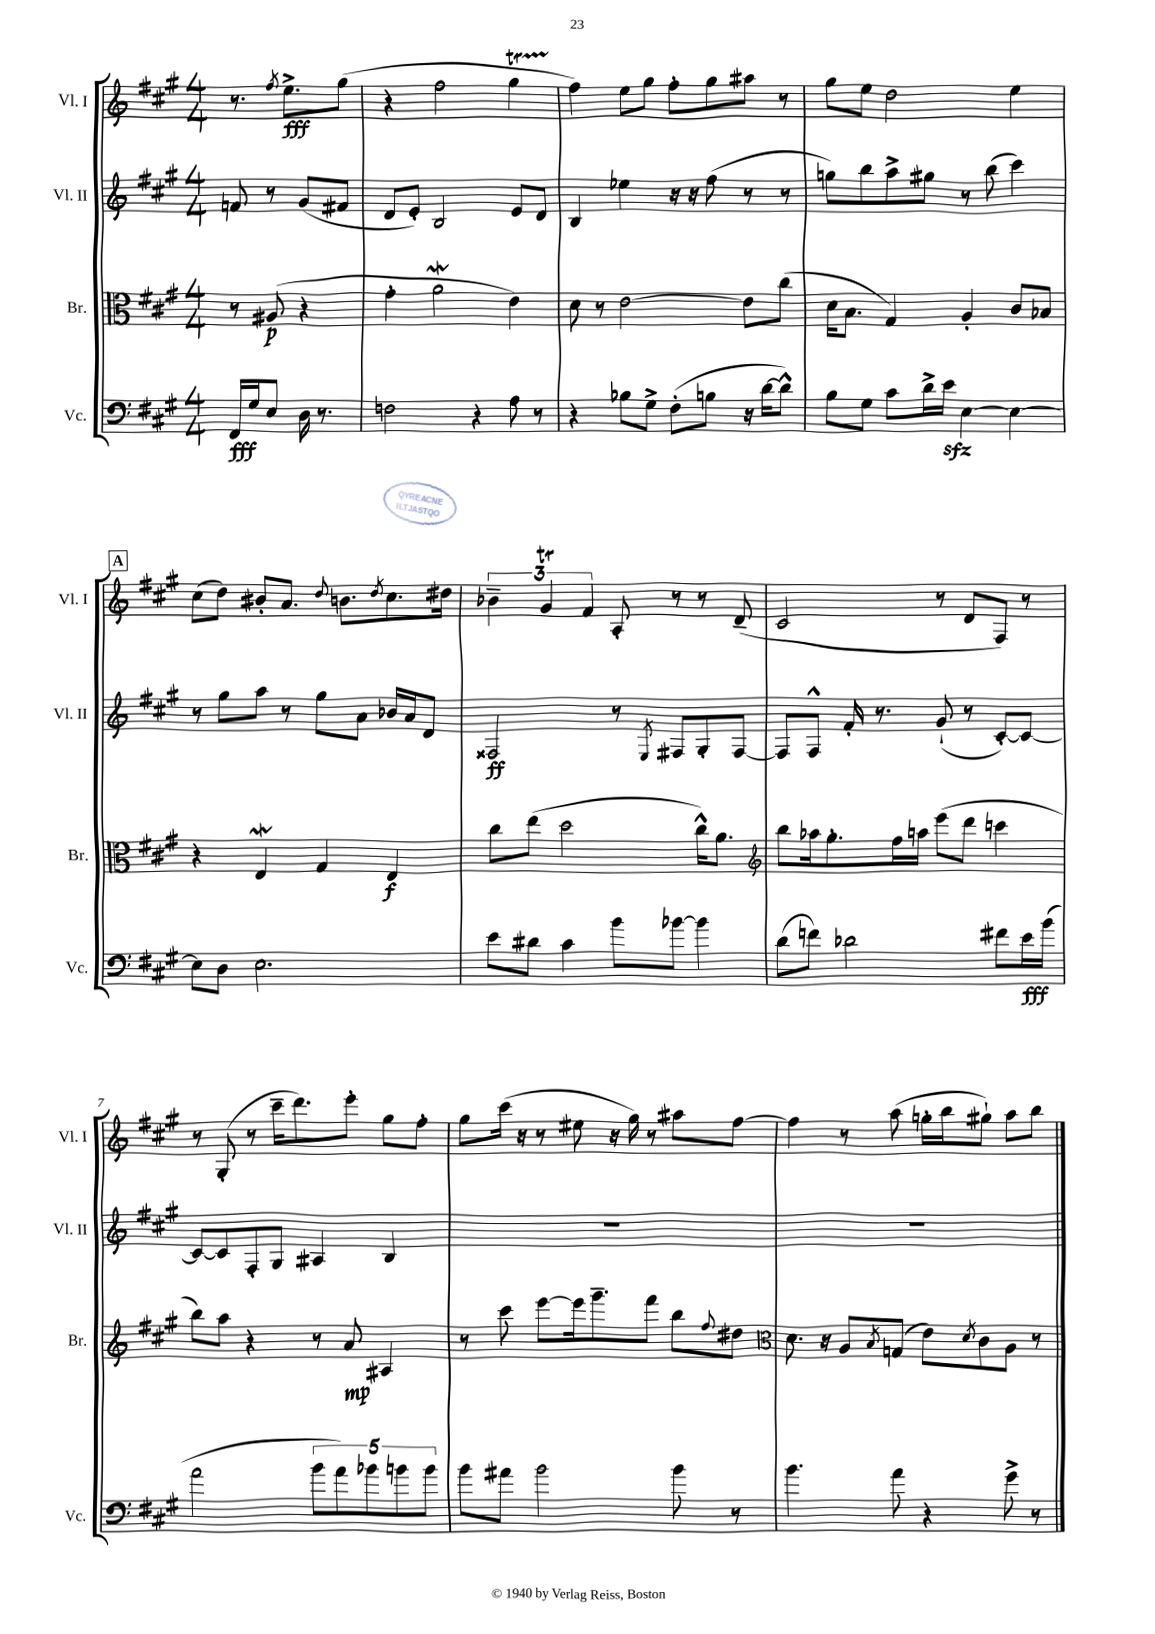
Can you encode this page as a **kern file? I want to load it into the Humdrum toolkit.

**kern	**kern	**kern	**kern
*staff4	*staff3	*staff2	*staff1
*clefF4	*clefC3	*clefG2	*clefG2
*k[f#c#g#]	*k[f#c#g#]	*k[f#c#g#]	*k[f#c#g#]
*M4/4	*M4/4	*M4/4	*M4/4
16FF#	8r	8f	8.r
16G#	.	.	.
8E	(8A#	8r	.
.	.	.	8qff#
.	.	.	8.ee^
16D	4r	(8g#	.
8.r	.	.	.
.	.	8f#	(8gg#
=	=	=	=
2F	4g#'	8d	4r
.	.	8e')	.
.	2a	2B	2ff#
4r	.	.	.
8A	4e)	8e	4gg#
8r	.	8d	.
=	=	=	=
4r	8d	4B	4ff#)
.	8r	.	.
8B-	[2e	4ee-	8ee
8G#^	.	.	8gg#
(8F#'	.	16r	8ff#'
.	.	16r	.
8B	.	(8ff#	8gg#
16r	8e]	8r	8aa#
[16d	.	.	.
8d^^])	(8cc#	8r	8r
=	=	=	=
8B	16d	8gg)	8gg#
.	8.B	.	.
8G#	.	8bb	8ee
8c#	4G#)	8aa^	2dd
16d^	.	8gg#	.
16e	.	.	.
[4E	4A'	8r	.
.	.	(8bb	.
4E_	8c#	4ccc#)	4ee
.	8B-	.	.
=	=	=	=
8E]	4r	8r	(8cc#
8D	.	8gg#	8dd)
2.E	4E	8aa	8b#'
.	.	8r	8.a
.	4G#	8gg#	.
.	.	.	8qqdd
.	.	.	8.b
.	.	8a	.
.	.	.	8qdd
.	4E	16b-	8.cc#
.	.	16a	.
.	.	8d	.
.	.	.	16dd#
=	=	=	=
8e	8cc#	2F##	6b-~
8d#	(8ee	.	.
.	.	.	6g#
4c#	2dd	.	.
.	.	.	6f#
8b	.	8r	8A'
.	.	8qE	.
[8b-	.	8F#	8r
4b-]	16cc#^^)	8G#'	8r
.	8.a	.	.
.	.	[8F#	(8d~
=	=	=	=
*	*clefG2	*	*
(8d	8bb	8F#]	2c#
8f)	16aa-	8F#^^	.
.	8.gg#'	.	.
2d-	.	16f#'	.
.	.	8.r	.
.	16ff#	.	.
.	16aa	.	.
.	(8eee	(8g#`	8r
.	8ddd	8r	8d
8f#	4ccc	[8c#')	8F#)
16e	.	8c#_	8r
(16b	.	.	.
=	=	=	=
2a	8bb)	8c#_	8r
.	8aa	8c#]	(8G#'
.	4r	8F#'	8r
.	.	8G#	16ccc#~
.	.	.	8.ddd)
10b	8r	4A#	.
10a)	.	.	.
.	8a	.	8eee'
10b-	.	.	.
.	4A#	4B	8gg#
10b	.	.	.
.	.	.	8ff#'
10b	.	.	.
=	=	=	=
8b	8r	1r	8gg#
8a#	8ccc#	.	(16ccc#
.	.	.	16r
2b	[8eee	.	8r
.	16eee]	.	8ee#
.	8.ggg#~	.	.
.	.	.	16r
.	.	.	16gg#)
.	8fff#	.	8r
8b	8bb	.	8aa#
.	8qqff#	.	.
8r	8dd#	.	[8ff#
=	=	=	=
*	*clefC3	*	*
4.b	8.d	1r	4ff#]
.	16r	.	.
.	8A	.	8r
.	8qB	.	.
8a	(8G	.	(8aa
4r	8e)	.	16gg'
.	.	.	16bb
.	8qd	.	.
.	8c#	.	8gg#`)
8g#^	8A	.	8aa
8r	8r	.	8bb
==	==	==	==
*-	*-	*-	*-
